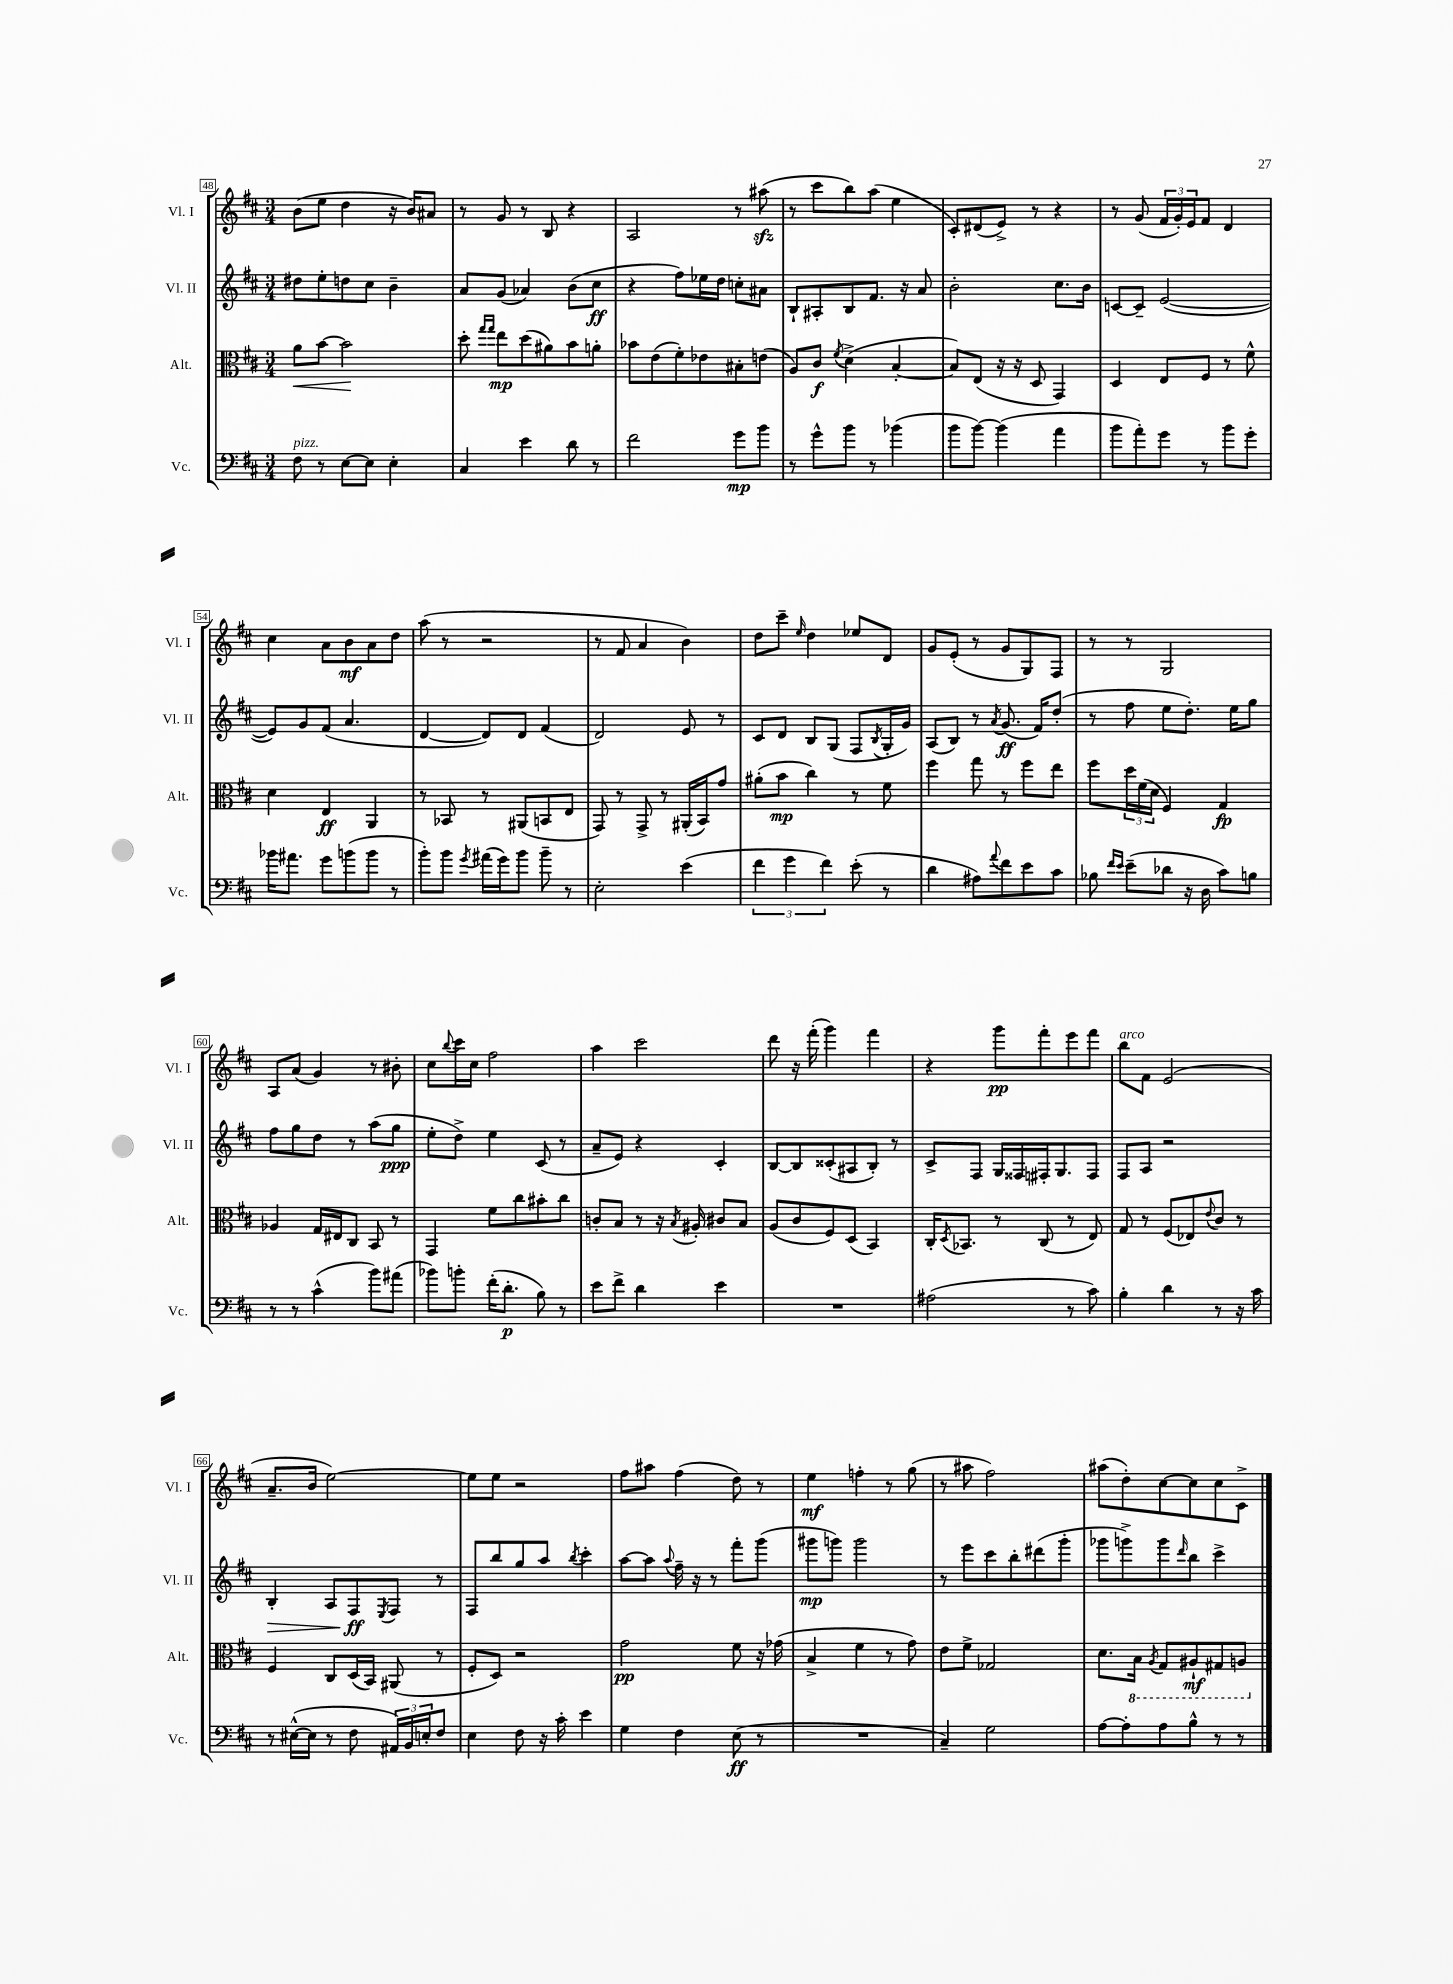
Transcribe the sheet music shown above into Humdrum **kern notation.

**kern	**dynam	**kern	**dynam	**kern	**dynam	**kern	**dynam
*part4	*part4	*part3	*part3	*part2	*part2	*part1	*part1
*staff4	*staff4	*staff3	*staff3	*staff2	*staff2	*staff1	*staff1
*I"Vc.	*	*I"Alt.	*	*I"Vl. II	*	*I"Vl. I	*
*I'Vc.	*	*I'Alt.	*	*I'Vl. II	*	*I'Vl. I	*
*clefF4	*	*clefC3	*	*clefG2	*	*clefG2	*
*k[f#c#]	*	*k[f#c#]	*	*k[f#c#]	*	*k[f#c#]	*
*M3/4	*	*M3/4	*	*M3/4	*	*M3/4	*
=48	=48	=48	=48	=48	=48	=48	=48
!LO:TX:a:i:t=pizz.	!	!	!	!	!	!	!
!	!	!	!LO:HP:b	!	!	!	!
8F#\	.	8a\L	<	8dd#X\L	.	(8b\L	.
8r	.	[8b\J	.	8ee'\	.	8ee\J	.
[8E\L	.	2b\]	.	8ddn\	.	4dd\	.
8E\J]	.	.	.	8cc#\J	.	.	.
4E'\	.	.	.	4b~\	.	16r	.
.	.	.	.	.	.	16b/KL)	.
.	.	.	.	.	.	8a#X/J	.
.	.	.	[	.	.	.	.
=49	=49	=49	=49	=49	=49	=49	=49
4C#/	.	8dd'\	.	8a/L	.	8r	.
.	.	16qqgg/LL	.	.	.	.	.
.	.	16qqgg/JJ	.	.	.	.	.
.	.	8ee\L	mp	(8g/J	.	8g/	.
4e\	.	(8dd\	.	4a-X/)	.	8r	.
.	.	8a#X\)	.	.	.	8B/	.
8d\	.	8b\	.	(8b\L	.	4r	.
8r	.	8an'\J	.	8cc#\J	ff	.	.
=50	=50	=50	=50	=50	=50	=50	=50
2f#\	.	8b-X\L	.	4r	.	2A/	.
.	.	(8e\	.	.	.	.	.
.	.	8f#'\)	.	8ff#\L)	.	.	.
.	.	8e-X\	.	16ee-X\L	.	.	.
.	.	.	.	16dd\JJ	.	.	.
8g\L	mp	8B#X'\	.	8ccn'\L	.	8r	.
8b\J	.	(8en\J	.	8a#X\J	.	(8aa#Xzz\	.
=51	=51	=51	=51	=51	=51	=51	=51
8r	.	8A/L)	.	8B`/L	.	8r	.
8g^^\L	.	8c#/J	f	8A#X'/	.	8ccc#\L	.
.	.	8qf#/	.	.	.	.	.
8b\J	.	(4d^\	.	8B/	.	8bb\)	.
8r	.	.	.	8.f#/J	.	(8aa\J	.
(4b-X\	.	[4B'/	.	.	.	4ee\	.
.	.	.	.	16r	.	.	.
.	.	.	.	8a/	.	.	.
=52	=52	=52	=52	=52	=52	=52	=52
8b\L	.	8B/L])	.	2b'\	.	8c#'/L)	.
[8b\J)	.	(8E/J	.	.	.	(8d#X/	.
(4b\]	.	16r	.	.	.	8e^/J)	.
.	.	16r	.	.	.	.	.
.	.	8D/	.	.	.	8r	.
4a\	.	4GG/)	.	8.cc#\L	.	4r	.
.	.	.	.	16b\Jk	.	.	.
=53	=53	=53	=53	=53	=53	=53	=53
8b\L	.	4D/	.	[8cn/L	.	8r	.
8a'\)	.	.	.	8c~/J]	.	(8g/	.
8g\J	.	8E/L	.	([2e/	.	24f#/LL	.
.	.	.	.	.	.	24g'/)	.
.	.	.	.	.	.	24e/J	.
8r	.	8F#/J	.	.	.	8f#/J	.
8b\L	.	8r	.	.	.	4d/	.
8g'\J	.	8f#^^\	.	.	.	.	.
!!LO:LB:g=z
=54	=54	=54	=54	=54	=54	=54	=54
16b-X\KL	.	4d\	.	8e/L])	.	4cc#\	.
8.a#X\J	.	.	.	.	.	.	.
.	.	.	.	8g/	.	.	.
8g\L	.	4E/	ff	(8f#/J	.	8a\L	.
(8bn\	.	.	.	4.a/	.	8b\	mf
8b\J	.	4AA/	.	.	.	8a\	.
8r	.	.	.	.	.	8dd\J	.
=55	=55	=55	=55	=55	=55	=55	=55
8b'\L)	.	8r	.	[4d/	.	(8aa\	.
8b\J	.	8BB-X/	.	.	.	8r	.
8qg/	.	.	.	.	.	.	.
(16a#X\LL	.	8r	.	8d/L])	.	2r	.
16g\J)	.	.	.	.	.	.	.
8b\J	.	(8AA#X/L	.	8d/J	.	.	.
8b~\	.	8BBn/	.	(4f#/	.	.	.
8r	.	8E/J	.	.	.	.	.
=56	=56	=56	=56	=56	=56	=56	=56
2E'\	.	8GG/)	.	2d/)	.	8r	.
.	.	8r	.	.	.	8f#/	.
.	.	8GG^/	.	.	.	4a/	.
.	.	8r	.	.	.	.	.
(4e\	.	(16AA#X'/LL	.	8e/	.	4b\)	.
.	.	16BB/J)	.	.	.	.	.
.	.	8g/J	.	8r	.	.	.
=57	=57	=57	=57	=57	=57	=57	=57
6f#\	.	(8a#X'\L	.	8c#/L	.	8dd\L	.
.	.	8b\J	mp	8d/J	.	8ccc#~\J	.
6g\	.	.	.	.	.	.	.
.	.	.	.	.	.	16qqee/	.
.	.	4cc#\)	.	8B/L	.	4dd\	.
6f#\)	.	.	.	.	.	.	.
.	.	.	.	(8G/J	.	.	.
(8e'\	.	8r	.	8F#/L	.	8ee-X/L	.
.	.	.	.	8qB/	.	.	.
8r	.	8f#\	.	16G'/L	.	8d/J	.
.	.	.	.	16g/JJ)	.	.	.
=58	=58	=58	=58	=58	=58	=58	=58
4d\	.	4ff#\	.	(8A/L	.	8g/L	.
.	.	.	.	8B/J)	.	(8e'/J	.
8A#X\L)	.	8gg\	.	8r	.	8r	.
8qqa/	.	.	.	8qa/	.	.	.
8f#\	.	8r	.	(8.g/	ff	8g/L	.
8e\	.	8ff#\L	.	.	.	8G/)	.
.	.	.	.	16f#/KL)	.	.	.
8c#\J	.	8ee\J	.	(8dd'/J	.	8F#/J	.
=59	=59	=59	=59	=59	=59	=59	=59
8B-X\	.	8ff#\L	.	8r	.	8r	.
16qqf#/LL	.	.	.	.	.	.	.
16qqe/JJ	.	.	.	.	.	.	.
(8e~\L	.	24dd\L	.	8ff#\	.	8r	.
.	.	(24f#\	.	.	.	.	.
.	.	24d\JJ	.	.	.	.	.
8d-X\J	.	4F#/)	.	8ee\L	.	2G/	.
16r	.	.	.	8.dd'\J)	.	.	.
16D\	.	.	.	.	.	.	.
8c#\L)	.	4G/	fp	.	.	.	.
.	.	.	.	16ee\KL	.	.	.
8Bn\J	.	.	.	8gg\J	.	.	.
!!LO:LB:g=z
=60	=60	=60	=60	=60	=60	=60	=60
8r	.	4A-X/	.	8ff#\L	.	8A/L	.
8r	.	.	.	8gg\	.	(8a/J	.
(4c#^^\	.	16G/LL	.	8dd\J	.	4g/)	.
.	.	16E#X/J	.	.	.	.	.
.	.	8C#/J	.	8r	.	.	.
8b\L)	.	8BB/	.	(8aa\L	.	8r	.
(8a#X\J	.	8r	.	8gg\J	ppp	8b#X'\	.
=61	=61	=61	=61	=61	=61	=61	=61
8b-X\L)	.	4GG/	.	8ee'\L	.	8cc#\L	.
.	.	.	.	.	.	8qqbb/	.
8bn'\J	.	.	.	8dd^\J)	.	16ccc#\L	.
.	.	.	.	.	.	16cc#\JJ	.
(16f#'\KL	.	8f#\L	.	4ee\	.	2ff#\	.
8.d'\J	p	.	.	.	.	.	.
.	.	8cc#\	.	.	.	.	.
8B\)	.	8b#X'\	.	(8c#/	.	.	.
8r	.	8cc#\J	.	8r	.	.	.
=62	=62	=62	=62	=62	=62	=62	=62
8e\L	.	8cn'/L	.	8a~/L	.	4aa\	.
8f#^\J	.	8B/J	.	8e/J)	.	.	.
4d\	.	8r	.	4r	.	2ccc#\	.
.	.	16r	.	.	.	.	.
.	.	8qB/	.	.	.	.	.
.	.	16A#X'/	.	.	.	.	.
4e\	.	8c#X/L	.	4c#'/	.	.	.
.	.	8B/J	.	.	.	.	.
=63	=63	=63	=63	=63	=63	=63	=63
2.r	.	(8A/L	.	[8B/L	.	8ddd\	.
.	.	8c#/	.	8B/]	.	16r	.
.	.	.	.	.	.	(16fff#'\	.
.	.	8F#/)	.	(8c##X'/	.	4ggg\)	.
.	.	(8D/J	.	8A#X/	.	.	.
.	.	4BB/)	.	8B'/J)	.	4fff#\	.
.	.	.	.	8r	.	.	.
=64	=64	=64	=64	=64	=64	=64	=64
(2A#X\	.	16C#'/KL	.	8c#^/L	.	4r	.
.	.	8qD/	.	.	.	.	.
.	.	8.BB-X/J	.	.	.	.	.
.	.	.	.	8F#/J	.	.	.
.	.	8r	.	16G/LL	.	8ggg\L	pp
.	.	.	.	16F##X/	.	.	.
.	.	(8C#/	.	16F#X'/J	.	8fff#'\	.
.	.	.	.	8.G/	.	.	.
8r	.	8r	.	.	.	8eee\	.
8c#\)	.	8E/)	.	8F#/J	.	8fff#\J	.
=65	=65	=65	=65	=65	=65	=65	=65
!	!	!	!	!	!	!LO:TX:a:i:t=arco	!
4B'\	.	8G/	.	8F#/L	.	8bb\L	.
.	.	8r	.	8A/J	.	8f#\J	.
4d\	.	(8F#/L	.	2r	.	(2e/	.
.	.	8E-X/)	.	.	.	.	.
.	.	8qqe/	.	.	.	.	.
8r	.	8c#/J	.	.	.	.	.
16r	.	8r	.	.	.	.	.
16c#\	.	.	.	.	.	.	.
!!LO:LB:g=z
=66	=66	=66	=66	=66	=66	=66	=66
!	!	!	!	!	!LO:HP:b	!	!
8r	.	4F#/	.	4B'/	>	8.a~/L	.
([16E#X^^\LL	.	.	.	.	.	.	.
16E#\JJ]	.	.	.	.	.	16b/Jk	.
8r	.	8C#/L	.	8A/L	.	[2ee\)	.
8F#\	.	(16D/L	.	8F#/	ff	.	.
.	.	16BB/JJ)	.	.	.	.	.
.	.	.	.	8qE/	.	.	.
24AA#X/LL)	.	(8AA#X/	.	8F#/J	]	.	.
24BB/	.	.	.	.	.	.	.
24En'/J	.	.	.	.	.	.	.
8F#/J	.	8r	.	8r	.	.	.
=67	=67	=67	=67	=67	=67	=67	=67
4E\	.	8F#'/L	.	8F#/L	.	8ee\L]	.
.	.	8D/J)	.	8bb/	.	8ee\J	.
8F#\	.	2r	.	8gg/	.	2r	.
16r	.	.	.	8aa/J	.	.	.
16c#'\	.	.	.	.	.	.	.
.	.	.	.	8qbb/	.	.	.
4e\	.	.	.	4ccc#'\	.	.	.
=68	=68	=68	=68	=68	=68	=68	=68
4G\	.	2g\	pp	[8aa\L	.	8ff#\L	.
.	.	.	.	8aa\J]	.	8aa#X\J	.
.	.	.	.	8qqaa/	.	.	.
4F#\	.	.	.	16ff#~\	.	(4ff#\	.
.	.	.	.	16r	.	.	.
.	.	.	.	8r	.	.	.
(8E\	ff	8f#\	.	8fff#'\L	.	8dd\)	.
8r	.	16r	.	(8ggg\J	.	8r	.
.	.	(16g-X\	.	.	.	.	.
=69	=69	=69	=69	=69	=69	=69	=69
2.r	.	4B^/	.	8ggg#X\L	mp	4ee\	mf
.	.	.	.	8gggn\J)	.	.	.
.	.	4f#\	.	2ggg\	.	4ffn'\	.
.	.	8r	.	.	.	8r	.
.	.	8g\)	.	.	.	(8gg\	.
=70	=70	=70	=70	=70	=70	=70	=70
4C#~/)	.	8e\L	.	8r	.	8r	.
.	.	8f#^\J	.	8eee\L	.	8aa#X\	.
2G\	.	2G-X/	.	8ccc#\	.	2ff#\)	.
.	.	.	.	8bb'\	.	.	.
.	.	.	.	(8ddd#X\	.	.	.
.	.	.	.	8ggg'\J	.	.	.
=71	=71	=71	=71	=71	=71	=71	=71
[8A\L	.	8.d\L	.	8ggg-X\L	.	(8aa#X\L	.
8A'\]	.	.	.	8gggn^\)	.	8dd'\)	.
*	*	*8ba	*	*	*	*	*
.	.	16BB\Jk	.	.	.	.	.
.	.	8qAA/	.	.	.	.	.
8A\	.	8GG/L	.	8ggg\	.	[8cc#\	.
.	.	.	.	16qqddd/	.	.	.
8B^^\J	.	8AA#X`/	mf	8bb\J	.	8cc#\]	.
8r	.	8GG#X/	.	4ccc#^\	.	8cc#\	.
8r	.	8AAn/J	.	.	.	8c#^\J	.
*	*	*X8ba	*	*	*	*	*
==	==	==	==	==	==	==	==
*-	*-	*-	*-	*-	*-	*-	*-
